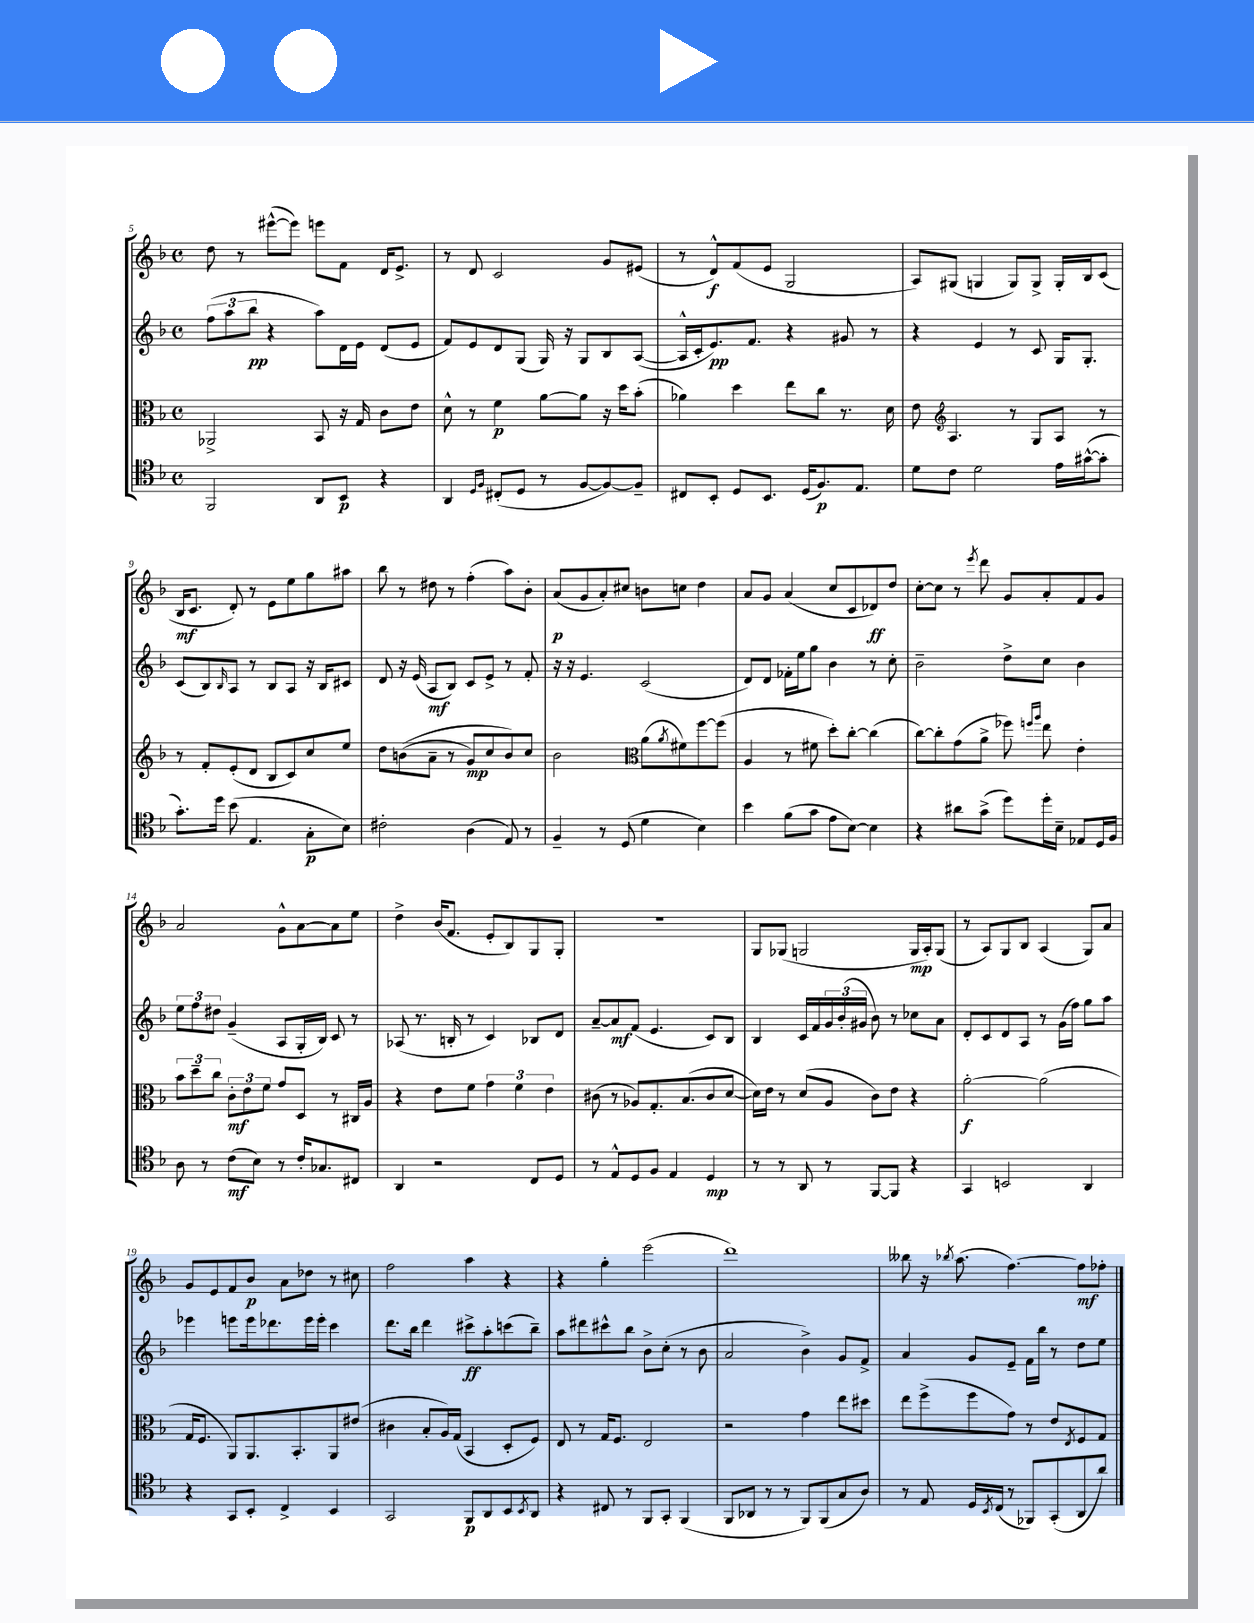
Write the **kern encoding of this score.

**kern	**dynam	**kern	**dynam	**kern	**dynam	**kern	**dynam
*part4	*part4	*part3	*part3	*part2	*part2	*part1	*part1
*staff4	*staff4	*staff3	*staff3	*staff2	*staff2	*staff1	*staff1
*clefC4	*	*clefC3	*	*clefG2	*	*clefG2	*
*k[b-]	*	*k[b-]	*	*k[b-]	*	*k[b-]	*
*M4/4	*	*M4/4	*	*M4/4	*	*M4/4	*
*met(c)	*	*met(c)	*	*met(c)	*	*met(c)	*
=5	=5	=5	=5	=5	=5	=5	=5
2FF/	.	2AA-X^/	.	(12ff\L	.	8dd\	.
.	.	.	.	12aa\	.	.	.
.	.	.	.	.	.	8r	.
.	.	.	.	12bb-\J	pp	.	.
.	.	.	.	4r	.	([8eee#X^^\L	.
.	.	.	.	.	.	8eee#\J])	.
8AA/L	.	8BB-/	.	8aa\L)	.	8eeen\L	.
8BB-/J	p	16r	.	16d\L	.	8f\J	.
.	.	16G/	.	16e\JJ	.	.	.
4r	.	8c\L	.	(8d/L	.	16d/KL	.
.	.	.	.	.	.	8.e^/J	.
.	.	8e\J	.	8e/J	.	.	.
=6	=6	=6	=6	=6	=6	=6	=6
4AA/	.	8d^^\	.	8f/L)	.	8r	.
.	.	8r	.	8e/	.	8d/	.
16qqD/LL	.	.	.	.	.	.	.
16qqF/JJ	.	.	.	.	.	.	.
(8C#X'/L	.	4f\	p	8d/	.	2c/	.
8D/J	.	.	.	(8G/J	.	.	.
8r	.	[8a\L	.	16G/)	.	.	.
.	.	.	.	16r	.	.	.
[8F/L	.	8a\J]	.	8G/L	.	.	.
8F/_)	.	16r	.	8B-/	.	8g/L	.
.	.	16dd\KL	.	.	.	.	.
8F~/J]	.	(8b-'\J	.	([8A/J	.	(8e#X/J	.
=7	=7	=7	=7	=7	=7	=7	=7
8C#X/L	.	4a-X\)	.	16A^^/LL]	.	8r	.
.	.	.	.	16c'/J	.	.	.
8BB-'/J	.	.	.	8.e/)	pp	8d^^/L)	f
8D/L	.	4dd\	.	.	.	(8f/	.
.	.	.	.	8.f/J	.	.	.
8.BB-/J	.	.	.	.	.	8e/J	.
.	.	8ee\L	.	4r	.	2G/	.
(16D/KL	.	.	.	.	.	.	.
8.F/)	p	8cc\J	.	.	.	.	.
.	.	8.r	.	8g#X/	.	.	.
8.E/J	.	.	.	.	.	.	.
.	.	.	.	8r	.	.	.
.	.	16d\	.	.	.	.	.
=8	=8	=8	=8	=8	=8	=8	=8
8d\L	.	8e\	.	4r	.	8A/L)	.
*	*	*clefG2	*	*	*	*	*
8c\J	.	4.A/	.	.	.	(8G#X/J	.
2d\	.	.	.	4e/	.	4Gn/	.
.	.	8r	.	8r	.	8G/L)	.
.	.	8G/L	.	8c/	.	8G^/J	.
16e\LL	.	8A/J	.	16G/KL	.	16G'/LL	.
([16g#X^^\J	.	.	.	8.G'/J	.	16B-/J	.
8g#'\J]	.	8r	.	.	.	(8c/J	.
!!LO:LB:g=z
=9	=9	=9	=9	=9	=9	=9	=9
8.g'\L)	.	8r	.	(8c/L	.	16B-/KL	mf
.	.	.	.	.	.	8.c/J	.
.	.	8f'/L	.	8B-/)	.	.	.
16dd\Jk	.	.	.	.	.	.	.
.	.	.	.	16qqB-/	.	.	.
(8b-\	.	(8e'/	.	8A/J	.	8d'/)	.
4.E/	.	8d/J	.	8r	.	8r	.
.	.	8B-/L	.	8B-/L	.	8e\L	.
.	.	8c/)	.	8A/J	.	8ee\	.
8G'\L	p	8cc/	.	16r	.	8gg\	.
.	.	.	.	16B-/KL	.	.	.
8B-\J)	.	8ee/J	.	8c#X/J	.	8aa#X\J	.
=10	=10	=10	=10	=10	=10	=10	=10
2c#X'\	.	8dd\L	.	8d/	.	8bb-\	.
.	.	((8bn\	.	16r	.	8r	.
.	.	.	.	(16e/	.	.	.
.	.	8a~\J	.	8A/L	mf	8dd#X\	.
.	.	8r	.	8B-/J)	.	8r	.
(4A\	.	8g/L)	mp	8c/L	.	(4ff'\	.
.	.	8cc/	.	8e^/J	.	.	.
8E/)	.	8b/)	.	8r	.	8aa\L)	.
8r	.	8cc/J	.	8f'/	.	8b-'\J	.
=11	=11	=11	=11	=11	=11	=11	=11
4F~/	.	2b-\	.	16r	.	(8a/L	p
.	.	.	.	16r	.	.	.
.	.	.	.	4.e/	.	8g/	.
8r	.	.	.	.	.	8a'/)	.
(8D/	.	.	.	.	.	8cc#X/J	.
*	*	*clefC3	*	*	*	*	*
4d\	.	(8a\L	.	(2c/	.	8bn\L	.
.	.	8qa/	.	.	.	.	.
.	.	8f#X\)	.	.	.	8ccn\J	.
4B-\)	.	[8ff\	.	.	.	4dd\	.
.	.	(8ff\J]	.	.	.	.	.
=12	=12	=12	=12	=12	=12	=12	=12
4b-\	.	4A/	.	8d/L)	.	8a/L	.
.	.	.	.	8d/J	.	8g/J	.
(8f\L	.	8r	.	16f-X'\LL	.	(4a/	.
.	.	.	.	16ee\J	.	.	.
8g\J	.	8f#X\	.	8gg\J	.	.	.
8e\L	.	8dd'\L)	.	4b-\	.	8cc/L	.
[8B-\J)	.	[8cc'\J	.	.	.	8c/	.
4B-\]	.	(4cc\]	.	8r	.	8d-X/)	ff
.	.	.	.	8cc'\	.	8dd/J	.
=13	=13	=13	=13	=13	=13	=13	=13
4r	.	[8cc\L)	.	2b-~\	.	[8cc'\L	.
.	.	8cc'\]	.	.	.	8cc\J]	.
8a#X\L	.	(8g\	.	.	.	8r	.
.	.	.	.	.	.	8qeee/	.
(8g^\J	.	8a^\J	.	.	.	8ddd\	.
8dd\L)	.	8ff-X\)	.	8dd^\L	.	8g/L	.
.	.	16qqffn/LL	.	.	.	.	.
.	.	16qqaa/JJ	.	.	.	.	.
16dd'\L	.	8ee\	.	8cc\J	.	8a'/	.
16B-~\JJ	.	.	.	.	.	.	.
8E-X/L	.	4e'\	.	4b-\	.	8f/	.
16D/L	.	.	.	.	.	8g/J	.
16F/JJ	.	.	.	.	.	.	.
!!LO:LB:g=z
=14	=14	=14	=14	=14	=14	=14	=14
8A\	.	12b-\L	.	12ee\L	.	2a/	.
.	.	12dd~\	.	12ff\	.	.	.
8r	.	.	.	.	.	.	.
.	.	12cc\J	.	12dd#X\J	.	.	.
(8c\L	mf	12c'\L	mf	(4g~/	.	.	.
.	.	12e\	.	.	.	.	.
8B-\J)	.	.	.	.	.	.	.
.	.	12f\J	.	.	.	.	.
8r	.	8g/L	.	8A/L	.	8g^^\L	.
16c'/KL	.	8D/J	.	16G'/L	.	[8a\	.
8.G-X/	.	.	.	16B-/JJ)	.	.	.
.	.	8r	.	8c/	.	8a\]	.
8C#X/J	.	16C#X/LL	.	8r	.	8ee\J	.
.	.	16A/JJ	.	.	.	.	.
=15	=15	=15	=15	=15	=15	=15	=15
4AA/	.	4r	.	(8A-X/	.	4dd^\	.
.	.	.	.	8.r	.	.	.
2r	.	8e\L	.	.	.	(16b-/KL	.
.	.	.	.	16Bn'/	.	8.f/J	.
.	.	8f\J	.	8r	.	.	.
.	.	6g\	.	4c/)	.	8e'/L	.
.	.	.	.	.	.	8B-/)	.
.	.	6f\	.	.	.	.	.
8C/L	.	.	.	8B-X/L	.	8G/	.
.	.	6e\	.	.	.	.	.
8D/J	.	.	.	8d/J	.	8G'/J	.
=16	=16	=16	=16	=16	=16	=16	=16
8r	.	(8c#X\	.	[8a~/L	.	1r	.
8E^^/L	.	8r	.	8a/]	mf	.	.
8D/	.	8A-X/L)	.	(8f/J	.	.	.
8F/J	.	8.G'/	.	4.e/	.	.	.
4E/	.	.	.	.	.	.	.
.	.	(8.B-/	.	.	.	.	.
4D/	mp	8c#/	.	8c/L)	.	.	.
.	.	[8d/J	.	8B-/J	.	.	.
=17	=17	=17	=17	=17	=17	=17	=17
8r	.	16d\LL])	.	4B-/	.	8G/L	.
.	.	16e\JJ	.	.	.	.	.
8r	.	8r	.	.	.	(8G-X/J	.
8AA/	.	(8d/L	.	16c/LL	.	2Gn/	.
.	.	.	.	16f/	.	.	.
8r	.	8A/J	.	24g/	.	.	.
.	.	.	.	(24b-'/	.	.	.
.	.	.	.	24g#X/JJ	.	.	.
[8FF/L	.	8c\L)	.	8b-\)	.	.	.
8FF/J]	.	8e\J	.	8r	.	.	.
4r	.	4r	.	8cc-X\L	.	16G/LL	mp
.	.	.	.	.	.	16A'/J)	.
.	.	.	.	8a\J	.	(8G/J	.
=18	=18	=18	=18	=18	=18	=18	=18
4GG/	.	[2a'\	f	8d'/L	.	8r	.
.	.	.	.	8c/	.	8A/L)	.
2BBn/	.	.	.	8d/	.	8G/	.
.	.	.	.	8A/J	.	8B-/J	.
.	.	(2a\]	.	8r	.	(4A/	.
.	.	.	.	(16g\LL	.	.	.
.	.	.	.	16ff\JJ)	.	.	.
4AA/	.	.	.	8gg\L	.	8G/L)	.
.	.	.	.	8aa\J	.	8a/J	.
!!LO:LB:g=z
=19	=19	=19	=19	=19	=19	=19	=19
4r	.	16G/KL	.	4eee-X\	.	8g/L	.
.	.	8.F/J	.	.	.	.	.
.	.	.	.	.	.	8e/	.
8GG/L	.	8AA/L)	.	8eeen\L	.	8f/	.
8BB-'/J	.	8.AA/	.	16eee\k	.	8b-/J	p
.	.	.	.	8.ddd-X\	.	.	.
4C^/	.	.	.	.	.	8a\L	.
.	.	8.BB-'/	.	.	.	.	.
.	.	.	.	16eee\L	.	8dd-X\J	.
.	.	.	.	16eee'\JJ	.	.	.
4BB-/	.	8AA/	.	4ccc\	.	8r	.
.	.	(8e#X/J	.	.	.	8cc#X\	.
=20	=20	=20	=20	=20	=20	=20	=20
2GG/	.	4c#X\	.	8.ddd\L	.	2ff\	.
.	.	.	.	16bb-\Jk	.	.	.
.	.	8B-'/L	.	4ddd\	.	.	.
.	.	16A/L)	.	.	.	.	.
.	.	(16G/JJ	.	.	.	.	.
8FF/L	p	4BB-/	.	8ccc#X^\L	ff	4aa\	.
8AA/	.	.	.	8aa'\	.	.	.
8BB-/	.	8D'/L	.	(8cccn\	.	4r	.
8qBB-/	.	.	.	.	.	.	.
8AA/J	.	8F/J)	.	8bb-~\J)	.	.	.
=21	=21	=21	=21	=21	=21	=21	=21
4r	.	8E/	.	8aa\L	.	4r	.
.	.	8r	.	8ddd#X\	.	.	.
8C#X/	.	16G/KL	.	8ccc#X^^\	.	4gg'\	.
.	.	8.F/J	.	.	.	.	.
8r	.	.	.	8bb-\J	.	.	.
8FF/L	.	2E/	.	8b-^\L	.	(2eee\	.
8GG'/J	.	.	.	(8cc'\J	.	.	.
(4FF/	.	.	.	8r	.	.	.
.	.	.	.	8b-\	.	.	.
=22	=22	=22	=22	=22	=22	=22	=22
8FF/L	.	2r	.	2a/	.	1ddd)	.
8AA-X/J	.	.	.	.	.	.	.
8r	.	.	.	.	.	.	.
8r	.	.	.	.	.	.	.
8FF/L)	.	4g\	.	4b-^\)	.	.	.
(8FF/	.	.	.	.	.	.	.
8G/	.	8ee\L	.	8g/L	.	.	.
8A/J)	.	8dd#X\J	.	8f^/J	.	.	.
=23	=23	=23	=23	=23	=23	=23	=23
8r	.	8ee\L	.	4a/	.	8bb--X\	.
8E/	.	(8ff^\	.	.	.	16r	.
.	.	.	.	.	.	8qbb-X/	.
.	.	.	.	.	.	(8.aa\	.
16D/LL	.	8ff\	.	8g/L	.	.	.
8qBB-/	.	.	.	.	.	.	.
(16C/JJ	.	.	.	.	.	.	.
8r	.	8g\J)	.	8e~/J	.	[4.ff\)	.
8FF-X/L)	.	8r	.	16f\LL	.	.	.
.	.	.	.	16bb-\JJ	.	.	.
(8GG'/	.	8e/L	.	8r	.	.	.
.	.	8qE/	.	.	.	.	.
8AA/	.	8F/	.	8dd\L	.	8ff\L]	mf
8a/J)	.	8G/J	.	8ee\J	.	8ff-X'\J	.
==	==	==	==	==	==	==	==
*-	*-	*-	*-	*-	*-	*-	*-
